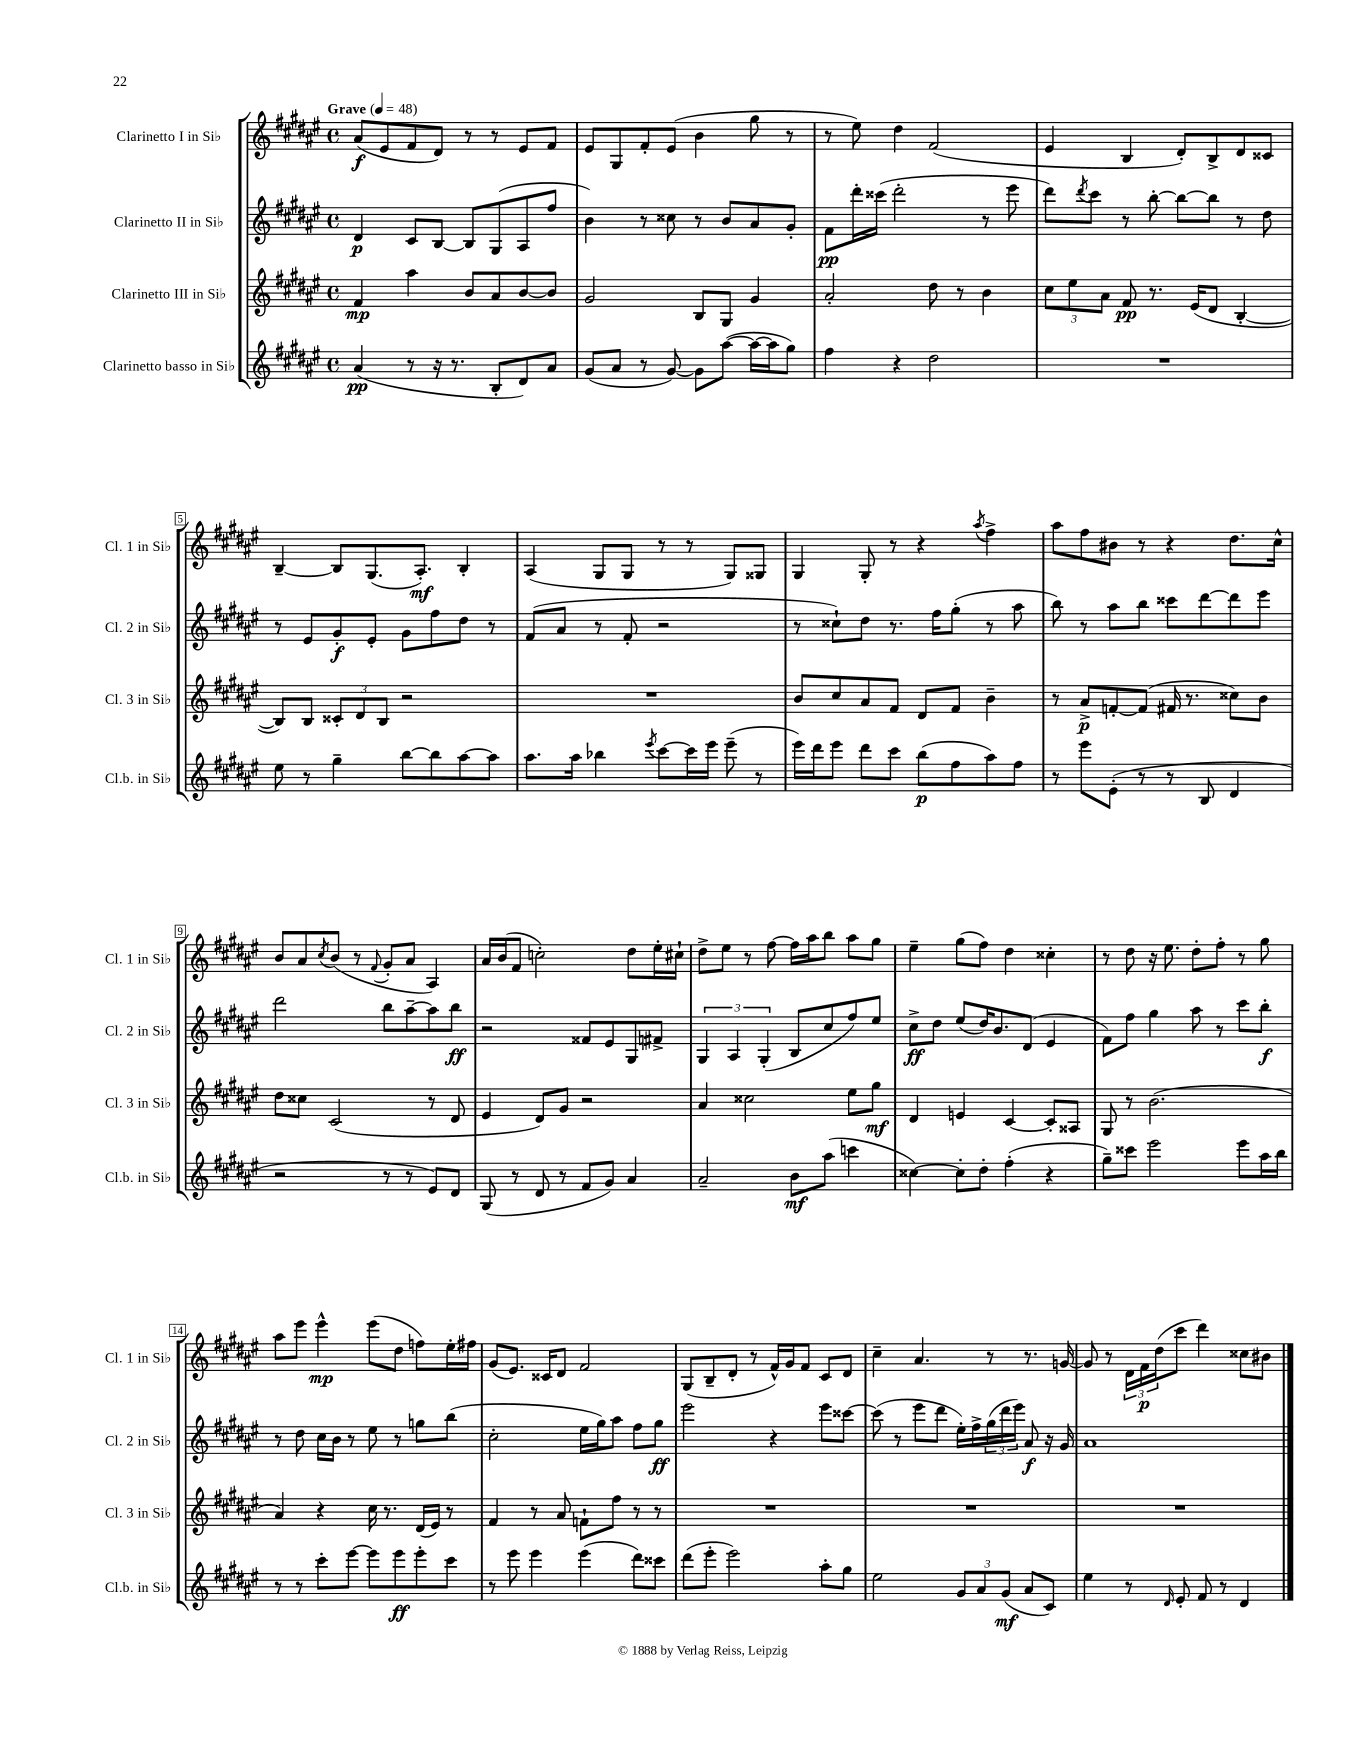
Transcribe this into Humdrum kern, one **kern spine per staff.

**kern	**dynam	**kern	**dynam	**kern	**dynam	**kern	**dynam
*part4	*part4	*part3	*part3	*part2	*part2	*part1	*part1
*staff4	*staff4	*staff3	*staff3	*staff2	*staff2	*staff1	*staff1
*I"Clarinetto basso in Si♭	*	*I"Clarinetto III in Si♭	*	*I"Clarinetto II in Si♭	*	*I"Clarinetto I in Si♭	*
*I'Cl.b. in Si♭	*	*I'Cl. 3 in Si♭	*	*I'Cl. 2 in Si♭	*	*I'Cl. 1 in Si♭	*
*clefG2	*	*clefG2	*	*clefG2	*	*clefG2	*
*k[f#c#g#d#a#e#]	*	*k[f#c#g#d#a#e#]	*	*k[f#c#g#d#a#e#]	*	*k[f#c#g#d#a#e#]	*
*M4/4	*	*M4/4	*	*M4/4	*	*M4/4	*
*met(c)	*	*met(c)	*	*met(c)	*	*met(c)	*
*MM48	*	*MM48	*	*MM48	*	*MM48	*
=1	=1	=1	=1	=1	=1	=1	=1
!	!	!	!	!	!	!LO:TX:a:B:t=Grave	!
(4a#/	pp	4f#/	mp	4d#/	p	(8a#/L	f
.	.	.	.	.	.	8e#/	.
8r	.	4aa#\	.	8c#/L	.	8f#/	.
16r	.	.	.	[8B/J	.	8d#/J)	.
8.r	.	.	.	.	.	.	.
.	.	8b/L	.	8B/L]	.	8r	.
8B'/L	.	8a#/	.	(8G#/	.	8r	.
8d#/)	.	[8b/	.	8A#/	.	8e#/L	.
8a#/J	.	8b/J]	.	8ff#/J	.	8f#/J	.
=2	=2	=2	=2	=2	=2	=2	=2
(8g#/L	.	2g#/	.	4b\)	.	8e#/L	.
8a#/J	.	.	.	.	.	8G#/	.
8r	.	.	.	8r	.	8f#'/	.
[8g#/)	.	.	.	8cc##X\	.	(8e#/J	.
8g#\L]	.	8B/L	.	8r	.	4b\	.
([8aa#\J	.	8G#/J	.	8b/L	.	.	.
16aa#\LL_	.	4g#/	.	8a#/	.	8gg#\	.
16aa#\J]	.	.	.	.	.	.	.
8gg#\J)	.	.	.	8g#'/J	.	8r	.
=3	=3	=3	=3	=3	=3	=3	=3
4ff#\	.	2a#'/	.	8f#\L	pp	8r	.
.	.	.	.	16ddd#'\L	.	8ee#\)	.
.	.	.	.	(16ccc##X\JJ	.	.	.
4r	.	.	.	2ddd#'\	.	4dd#\	.
2dd#\	.	8dd#\	.	.	.	(2f#/	.
.	.	8r	.	.	.	.	.
.	.	4b\	.	8r	.	.	.
.	.	.	.	8eee#\	.	.	.
=4	=4	=4	=4	=4	=4	=4	=4
1r	.	12cc#\L	.	8ddd#\L)	.	4e#/	.
.	.	12ee#\	.	.	.	.	.
.	.	.	.	8qddd#/	.	.	.
.	.	.	.	8ccc#\J	.	.	.
.	.	12a#\J	.	.	.	.	.
.	.	8f#/	pp	8r	.	4B/	.
.	.	8.r	.	[8bb'\	.	.	.
.	.	.	.	8bb\L_	.	8d#'/L)	.
.	.	(16e#/KL	.	.	.	.	.
.	.	8d#/J	.	8bb\J]	.	8B^/	.
.	.	[4B'/	.	8r	.	8d#/	.
.	.	.	.	8dd#\	.	8c##X/J	.
!!LO:LB:g=z
=5	=5	=5	=5	=5	=5	=5	=5
8ee#\	.	8B/L])	.	8r	.	[4B~/	.
8r	.	8B/J	.	8e#/L	.	.	.
4gg#~\	.	12c##X'/L	.	8g#'/	f	8B/L]	.
.	.	12d#/	.	.	.	.	.
.	.	.	.	8e#'/J	.	(8.G#/	.
.	.	12B/J	.	.	.	.	.
[8bb\L	.	2r	.	8g#\L	.	.	.
.	.	.	.	.	.	8.A#'/J)	mf
8bb\]	.	.	.	8ff#\	.	.	.
[8aa#\	.	.	.	8dd#\J	.	4B'/	.
8aa#\J]	.	.	.	8r	.	.	.
=6	=6	=6	=6	=6	=6	=6	=6
8.aa#\L	.	1r	.	(8f#/L	.	(4A#/	.
.	.	.	.	8a#/J	.	.	.
16aa#\Jk	.	.	.	.	.	.	.
4bb-X\	.	.	.	8r	.	8G#/L	.
.	.	.	.	8f#'/	.	8G#/J	.
8qeee#/	.	.	.	.	.	.	.
[8ccc#\L	.	.	.	2r	.	8r	.
16ccc#\L]	.	.	.	.	.	8r	.
16eee#\JJ	.	.	.	.	.	.	.
(8eee#~\	.	.	.	.	.	8G#/L)	.
8r	.	.	.	.	.	8G##X/J	.
=7	=7	=7	=7	=7	=7	=7	=7
16eee#\LL)	.	8b/L	.	8r	.	4G#/	.
16ddd#\J	.	.	.	.	.	.	.
8eee#\J	.	8cc#/	.	8cc##X`\L)	.	.	.
8ddd#\L	.	8a#/	.	8dd#\J	.	8G#'/	.
8ccc#\J	.	8f#/J	.	8.r	.	8r	.
(8bb\L	p	8d#/L	.	.	.	4r	.
.	.	.	.	16ff#\KL	.	.	.
8ff#\	.	8f#/J	.	(8gg#'\J	.	.	.
.	.	.	.	.	.	8qaa#/	.
8aa#\)	.	4b~\	.	8r	.	4ff#^\	.
8ff#\J	.	.	.	8aa#\	.	.	.
=8	=8	=8	=8	=8	=8	=8	=8
8r	.	8r	.	8bb\)	.	8aa#\L	.
8eee#\L	.	8a#^/L	p	8r	.	8ff#\	.
(8e#'\J	.	[8fn'/	.	8aa#\L	.	8b#X\J	.
8r	.	(8f/J]	.	8bb\J	.	8r	.
8r	.	16f#X/	.	8ccc##X\L	.	4r	.
.	.	8.r	.	.	.	.	.
8B/	.	.	.	[8ddd#\	.	.	.
4d#/	.	8cc##X\L)	.	8ddd#\]	.	8.dd#\L	.
.	.	8b\J	.	8eee#\J	.	.	.
.	.	.	.	.	.	16cc#^^\Jk	.
!!LO:LB:g=z
=9	=9	=9	=9	=9	=9	=9	=9
2r	.	8dd#\L	.	2ddd#\	.	8b/L	.
.	.	8cc##X\J	.	.	.	8a#/	.
.	.	.	.	.	.	8qcc#/	.
.	.	(2c#/	.	.	.	(8b/J	.
.	.	.	.	.	.	8r	.
.	.	.	.	.	.	8qqf#/	.
8r	.	.	.	8bb\L	.	8g#'/L	.
8r	.	.	.	[8aa#~\	.	8a#/J	.
8e#/L)	.	8r	.	8aa#\]	.	4A#/)	.
8d#/J	.	8d#/	.	8bb\J	ff	.	.
=10	=10	=10	=10	=10	=10	=10	=10
(8G#/	.	4e#/	.	2r	.	16a#/LL	.
.	.	.	.	.	.	(16b/J	.
8r	.	.	.	.	.	8f#/J	.
8d#/	.	8d#/L)	.	.	.	2ccn'\)	.
8r	.	8g#/J	.	.	.	.	.
8f#/L	.	2r	.	8f##X/L	.	.	.
8g#/J)	.	.	.	8e#/	.	.	.
4a#/	.	.	.	8G#/	.	8dd#\L	.
.	.	.	.	8f#X^/J	.	16ee#'\L	.
.	.	.	.	.	.	16cc#X`\JJ	.
=11	=11	=11	=11	=11	=11	=11	=11
2a#~/	.	4a#/	.	6G#/	.	8dd#^\L	.
.	.	.	.	.	.	8ee#\J	.
.	.	.	.	6A#/	.	.	.
.	.	2cc##X\	.	.	.	8r	.
.	.	.	.	(6G#'/	.	.	.
.	.	.	.	.	.	[8ff#\	.
8b\L	mf	.	.	8B/L	.	16ff#\LL]	.
.	.	.	.	.	.	16aa#\J	.
(8aa#\J	.	.	.	8cc#/	.	8bb\J	.
4cccn\	.	8ee#\L	.	8ff#/)	.	8aa#\L	.
.	.	8gg#\J	mf	8ee#/J	.	8gg#\J	.
=12	=12	=12	=12	=12	=12	=12	=12
[4cc##X\)	.	4d#/	.	8cc#^\L	ff	4ee#~\	.
.	.	.	.	8dd#\J	.	.	.
8cc##'\L]	.	4en/	.	(8ee#/L	.	(8gg#\L	.
8dd#'\J	.	.	.	16dd#/K)	.	8ff#\J)	.
.	.	.	.	8.b/	.	.	.
(4ff#'\	.	[4c#/	.	.	.	4dd#\	.
.	.	.	.	(8d#/J	.	.	.
4r	.	8c#'/L]	.	4e#/	.	4cc##X'\	.
.	.	8A##X/J	.	.	.	.	.
=13	=13	=13	=13	=13	=13	=13	=13
8gg#~\L)	.	8G#/	.	8f#\L)	.	8r	.
8ccc##X\J	.	8r	.	8ff#\J	.	8dd#\	.
2eee#\	.	(2.b\	.	4gg#\	.	16r	.
.	.	.	.	.	.	8.ee#\	.
.	.	.	.	8aa#\	.	8dd#'\L	.
.	.	.	.	8r	.	8ff#'\J	.
8eee#\L	.	.	.	8ccc#\L	.	8r	.
16aa#\L	.	.	.	8bb'\J	f	8gg#\	.
16bb\JJ	.	.	.	.	.	.	.
!!LO:LB:g=z
=14	=14	=14	=14	=14	=14	=14	=14
8r	.	4a#/)	.	8r	.	8aa#\L	.
8r	.	.	.	8dd#\	.	8eee#\J	.
8ccc#'\L	.	4r	.	16cc#\LL	.	4eee#^^\	mp
.	.	.	.	16b\JJ	.	.	.
[8eee#\J	.	.	.	8r	.	.	.
8eee#\L]	.	16cc#\	.	8ee#\	.	(8eee#\L	.
.	.	8.r	.	.	.	.	.
8eee#\	ff	.	.	8r	.	8dd#\J	.
8eee#'\	.	(16d#/LL	.	8ggn\L	.	8ffn\L)	.
.	.	16e#/JJ)	.	.	.	.	.
8ccc#\J	.	8r	.	(8bb\J	.	16ee#'\L	.
.	.	.	.	.	.	16ff#X\JJ	.
=15	=15	=15	=15	=15	=15	=15	=15
8r	.	4f#/	.	2cc#'\	.	(8g#/L	.
8eee#\	.	.	.	.	.	8.e#/J)	.
4eee#\	.	8r	.	.	.	.	.
.	.	.	.	.	.	16c##X/KL	.
.	.	8a#/	.	.	.	8d#/J	.
(4eee#\	.	8fn`\L	.	16ee#\LL	.	2f#/	.
.	.	.	.	16gg#\J)	.	.	.
.	.	8ff#\J	.	8aa#\J	.	.	.
8ddd#\L)	.	8r	.	8ff#\L	.	.	.
8ccc##X\J	.	8r	.	8gg#\J	ff	.	.
=16	=16	=16	=16	=16	=16	=16	=16
(8ddd#\L	.	1r	.	2eee#\	.	(8G#/L	.
8eee#'\J	.	.	.	.	.	8B~/	.
2eee#\)	.	.	.	.	.	8d#'/J	.
.	.	.	.	.	.	8r	.
.	.	.	.	4r	.	16f#^^/LL)	.
.	.	.	.	.	.	16g#/J	.
.	.	.	.	.	.	8f#/J	.
8aa#'\L	.	.	.	8eee#\L	.	8c#/L	.
8gg#\J	.	.	.	[8ccc##X\J	.	8d#/J	.
=17	=17	=17	=17	=17	=17	=17	=17
2ee#\	.	1r	.	(8ccc##\]	.	4cc#~\	.
.	.	.	.	8r	.	.	.
.	.	.	.	8eee#\L	.	4.a#/	.
.	.	.	.	8ddd#\J	.	.	.
12g#/L	.	.	.	16ee#'\LL)	.	.	.
.	.	.	.	16ff#^\	.	.	.
12a#/	.	.	.	.	.	.	.
.	.	.	.	(24gg#\	.	8r	.
(12g#/J	mf	.	.	24ddd#\	.	.	.
.	.	.	.	24eee#\JJ)	.	.	.
8a#/L	.	.	.	8a#/	f	8.r	.
8c#/J)	.	.	.	16r	.	.	.
.	.	.	.	16g#/	.	[16gn/	.
=18	=18	=18	=18	=18	=18	=18	=18
4ee#\	.	1r	.	1a#	.	8g/]	.
.	.	.	.	.	.	8r	.
8r	.	.	.	.	.	24d#\LL	.
.	.	.	.	.	.	24f#\	p
.	.	.	.	.	.	(24dd#\J	.
16qqd#/	.	.	.	.	.	.	.
8e#'/	.	.	.	.	.	8ccc#\J	.
8f#/	.	.	.	.	.	4ddd#\)	.
8r	.	.	.	.	.	.	.
4d#/	.	.	.	.	.	8cc##X\L	.
.	.	.	.	.	.	8b#X\J	.
==	==	==	==	==	==	==	==
*-	*-	*-	*-	*-	*-	*-	*-
